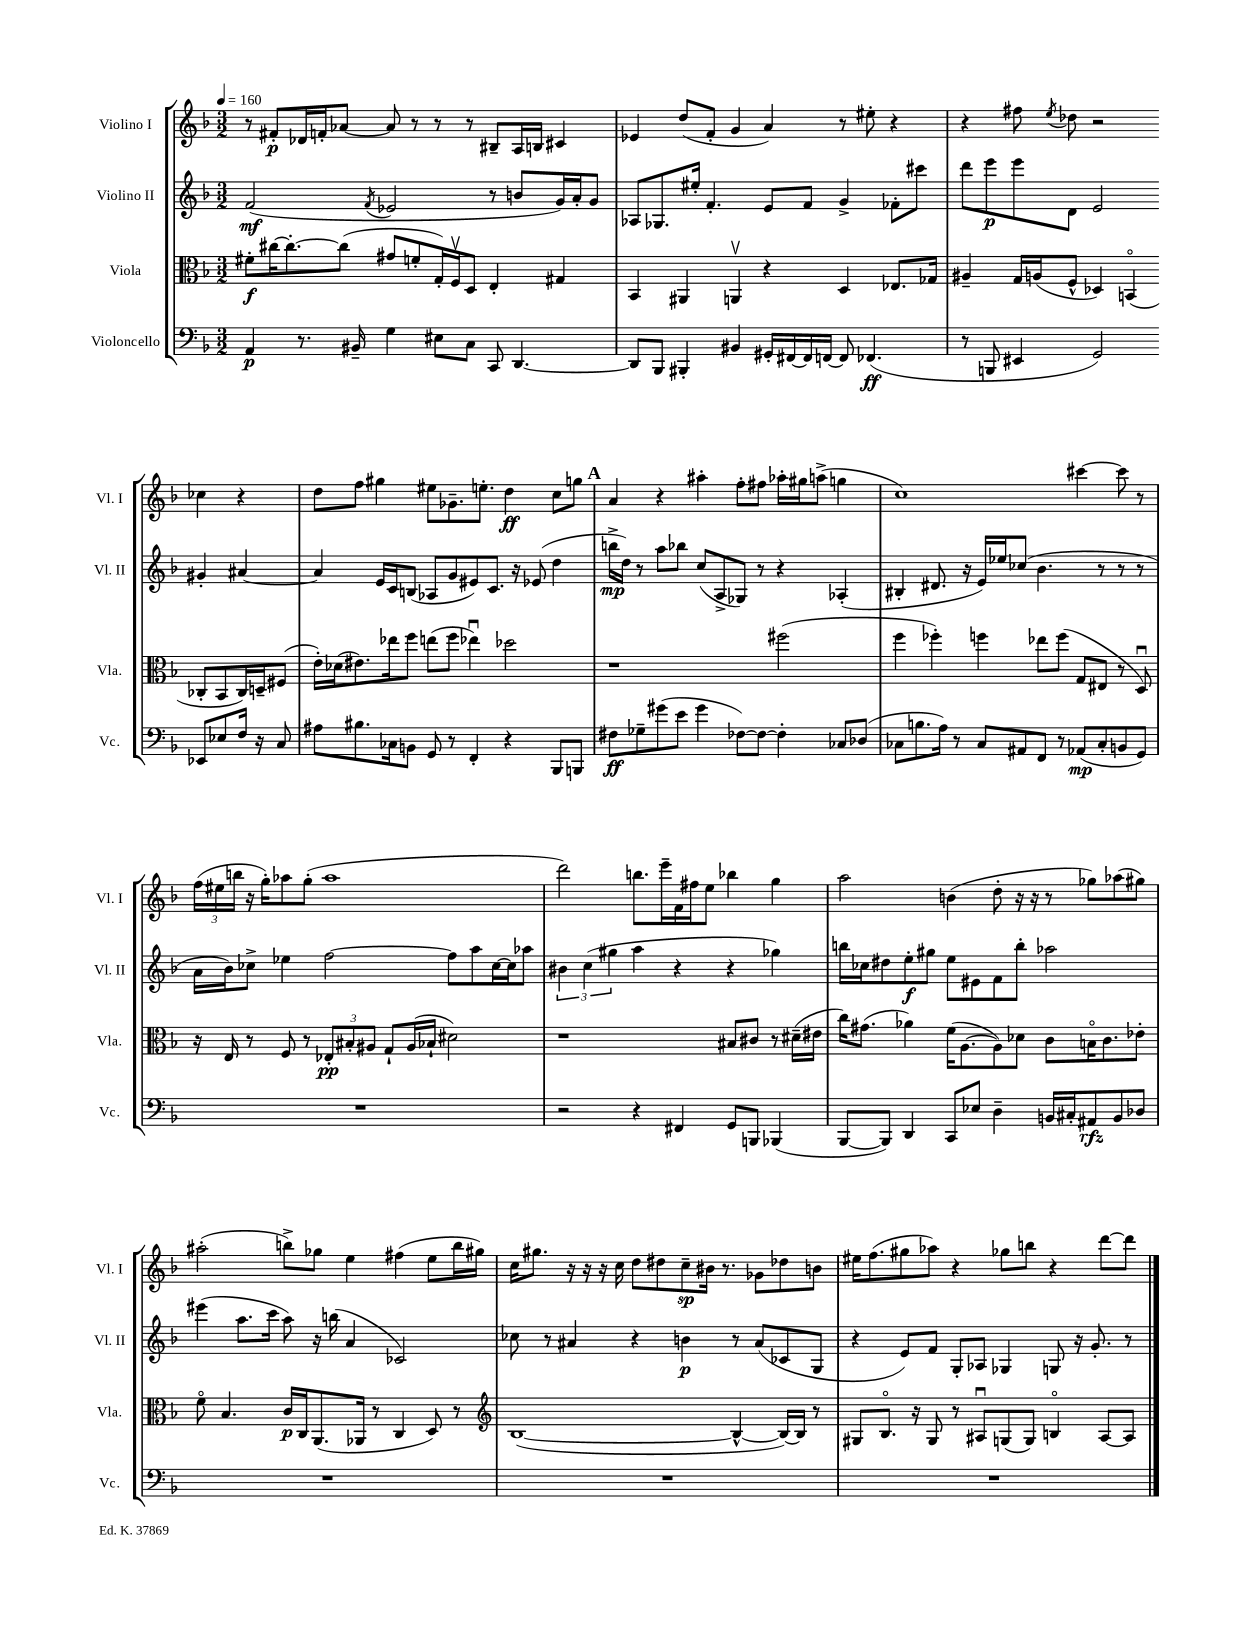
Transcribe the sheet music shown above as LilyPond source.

<<
\new StaffGroup <<
\new Staff = "s0" \with { instrumentName = "Violino I" shortInstrumentName = "Vl. I" } {
    \clef treble \key f \major \numericTimeSignature \time 3/2 \tempo 4 = 160
    \autoBeamOff r8 fis'8[-.\p des'16 f'16-. aes'8]~ aes'8 r8 r8 r8 bis8[-- a16 b16] cis'4 |
    ees'4 d''8[( f'8]-. g'4 a'4) r8 eis''8-. r4 |
    r4 fis''8 \acciaccatura { e''8 } des''8 r2 ces''4 r4 |
    d''8[ f''8] gis''4 eis''8[ ges'8.-- e''8.]-. d''4\ff c''8[ g''8] |
    \mark \markup { \bold "A" } a'4 r4 ais''4-. f''8[-. fis''8] aes''16[-. gis''16 a''8]->( g''4 |
    c''1) cis'''4~ cis'''8 r8 |
    \tuplet 3/2 { f''16[( eis''16 b''16] } r16 g''16[-.) aes''8 g''8]-.( aes''1 |
    d'''2) b''8.[ e'''16-- f'16 fis''16 e''8] bes''4 g''4 |
    a''2 b'4( d''8-. r16 r16 r8 ges''8[) aes''8( gis''8]) |
    ais''2-.( b''8[->) ges''8] e''4 fis''4( e''8[ b''16 gis''16]) |
    c''16[ gis''8.] r16 r16 r16 c''16 d''8[ dis''8 c''8--\sp bis'16] r8. ges'8[ des''8 b'8] |
    eis''16[ f''8.( gis''8 aes''8]) r4 ges''8[ b''8] r4 d'''8[~ d'''8] \bar "|." |
}
\new Staff = "s1" \with { instrumentName = "Violino II" shortInstrumentName = "Vl. II" } {
    \clef treble \key f \major \numericTimeSignature \time 3/2
    \autoBeamOff f'2\mf( \acciaccatura { f'8 } ees'2 r8 b'8[ g'16) a'16-. g'8] |
    aes8[ ges8. eis''16]-. f'4.-. e'8[ f'8] g'4-> fes'8[-. cis'''8] |
    d'''8[ e'''8\p e'''8 d'8] e'2 gis'4-. ais'4~ |
    ais'4 e'16[ c'16 b8]( aes8[ g'8 eis'8) c'8.] r16 ees'8( d''4 |
    \mark \markup { \bold "A" } b''16[->\mp d''16]) r8 a''8[ bes''8] c''8[( a8-> ges8]) r8 r4 aes4-.( |
    bis4-. dis'8. r16 e'16[) ees''16 ces''8]( bes'4. r8 r8 r8 |
    a'16[ bes'16) ces''8]-> ees''4 f''2~ f''8[ a''8 ces''16~ ces''16 aes''8] |
    \tuplet 3/2 { bis'4 c''4( gis''4 } a''4 r4 r4 ges''4) |
    b''16[ ces''16 dis''8 e''8-.\f gis''8] e''8[ eis'8 f'8 b''8]-. aes''2 |
    eis'''4( a''8.[ c'''16] a''8) r16 b''16( a'4 ces'2) |
    ces''8 r8 ais'4 r4 b'4\p r8 ais'8[( ces'8 g8] |
    r4 e'8[) f'8] g8[-. aes8] ges4 g8 r16 g'8.-. r8 \bar "|." |
}
\new Staff = "s2" \with { instrumentName = "Viola" shortInstrumentName = "Vla." } {
    \clef alto \key f \major \numericTimeSignature \time 3/2
    \autoBeamOff fis'8[-.\f cis''16~ cis''8.~-. cis''8]( gis'8[ f'8-. g16-.) f16\upbow d8] e4-. gis4 |
    bes,4 ais,4 a,4\upbow r4 d4 ees8.[ ges16] |
    ais4-- g16[ a16( f8]-^ des4) b,4\flageolet( ces8[-. b,8 ces16) d16-- fis8]( |
    e'16[-.) des'16( eis'8.) ees''16 f''8] e''8[( f''8] ees''4\downbow) des''2 |
    \mark \markup { \bold "A" } r1 fis''2( |
    f''4 fes''4-.) f''4 ees''8[ f''8]( g8[ eis8] r8 d8\downbow) |
    r16 e16 r8 f8 r8 \tuplet 3/2 { ees8[-.\pp bis8-. ais8] } g8[-! ais16( bes16]-! dis'2) |
    r1 bis8[ cis'8] r8 dis'16[--( eis'16] |
    c''16[) gis'8.]( aes'4) f'16[( a8.~ a8) des'8] c'8[ b16\flageolet c'8. ees'8]-. |
    f'8\flageolet bes4. c'16[\p c16 a,8.( aes,16] r8 c4 d8) r8 |
    \clef treble bes1~( bes4~-^ bes16[~) bes16] r8 |
    gis8[ bes8.]\flageolet r16 gis8 r8 ais8[\downbow g8( g8]) b4\flageolet ais8[~ ais8] \bar "|." |
}
\new Staff = "s3" \with { instrumentName = "Violoncello" shortInstrumentName = "Vc." } {
    \clef bass \key f \major \numericTimeSignature \time 3/2
    \autoBeamOff a,4\p r8. bis,16-- g4 eis8[ c8] c,8 d,4.~ |
    d,8[ bes,,8] bis,,4-. bis,4 gis,16[-. fis,16~ fis,16 f,16]~ f,8 fes,4.\ff( |
    r8 b,,8 eis,4 g,2) ees,8[ ees8 f16] r16 c8 |
    ais8[ bis8. ces16 b,8] g,8 r8 f,4-. r4 bes,,8[ b,,8] |
    \mark \markup { \bold "A" } fis8[\ff ges8-- gis'8( e'8] gis'4 fes8[~) fes8]~ fes4-. ces8[ des8]( |
    ces8[ b8. a16]) r8 ces8[ ais,8 f,8] r8 aes,8[\mp( ces8-. b,8 g,8]) |
    R1. |
    r2 r4 fis,4 g,8[ b,,8] bes,,4( |
    bes,,8[~ bes,,8]) d,4 c,8[ ees8] d4-- b,16[ cis16-. ais,8\rfz b,8 des8] |
    R1. |
    R1. |
    R1. \bar "|." |
}
>>
>>
\layout { \context { \Score \remove "Bar_number_engraver" } }
